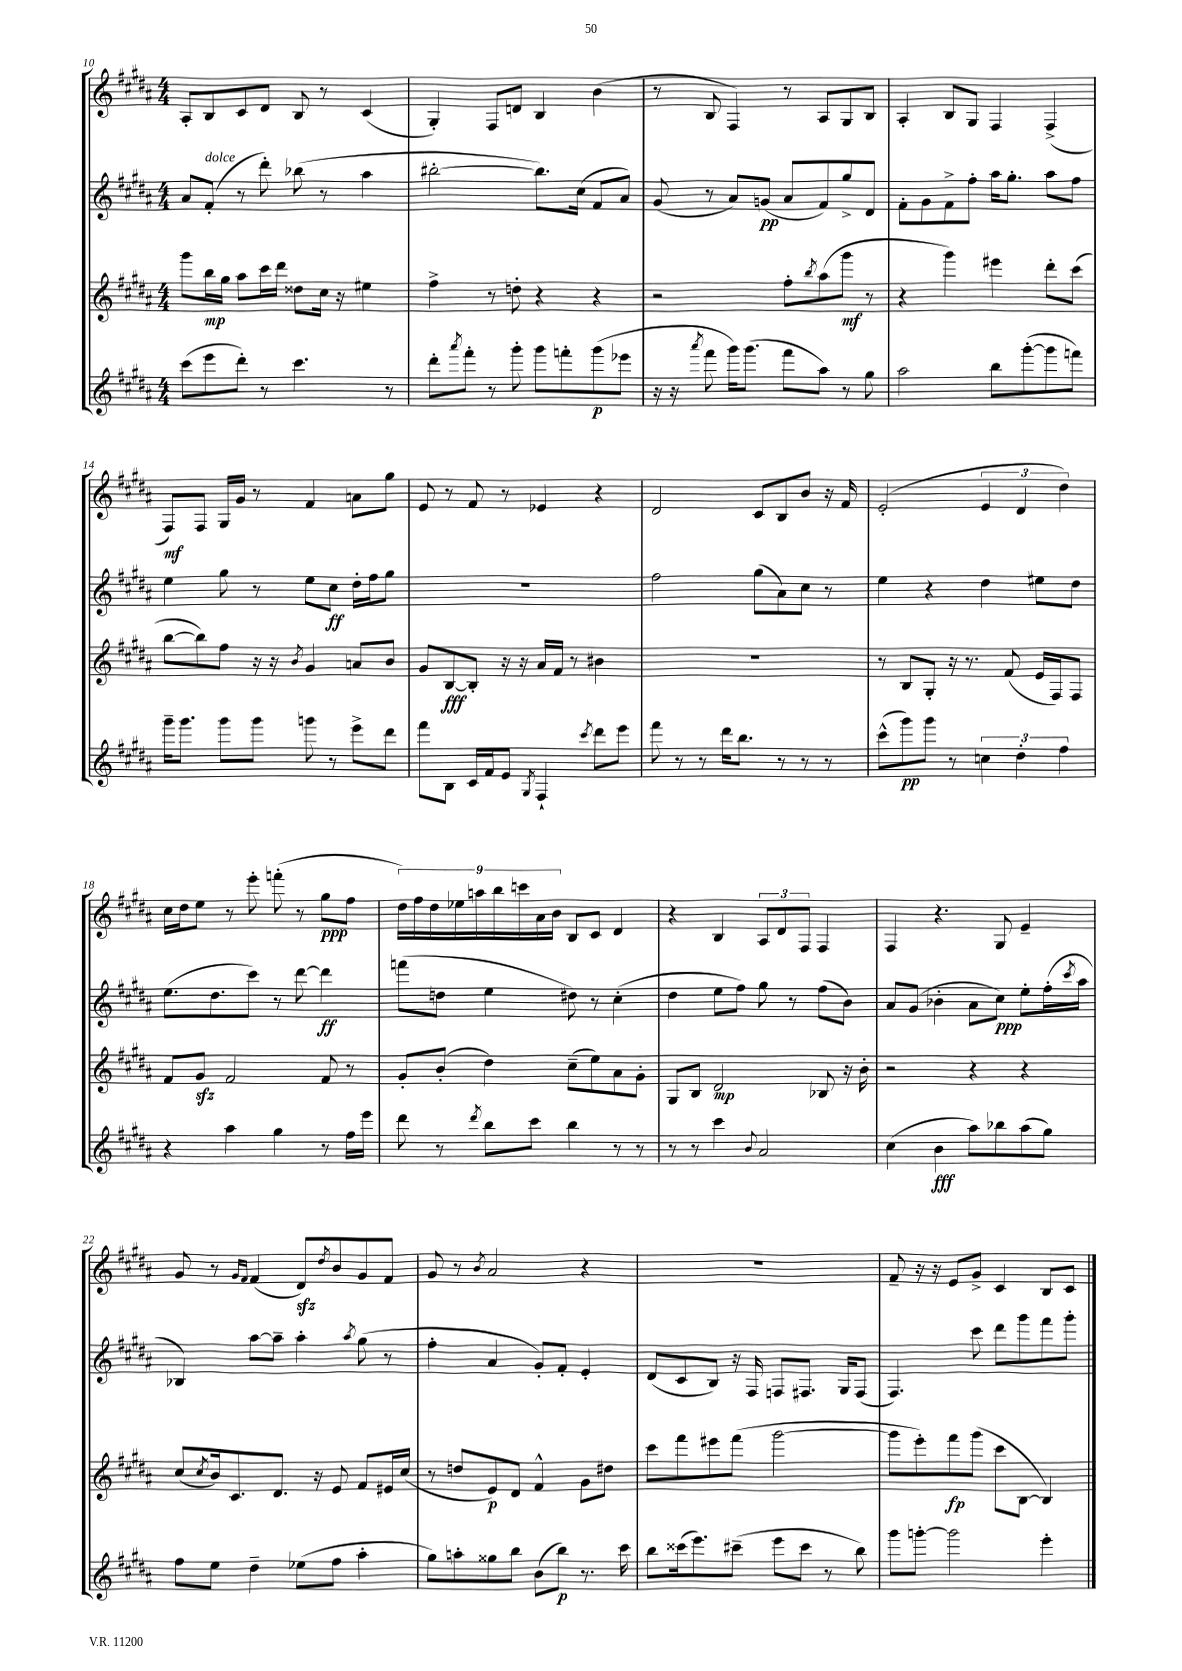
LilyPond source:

<<
\new StaffGroup <<
\new Staff = "s0" {
    \clef treble \key b \major \numericTimeSignature \time 4/4
    ais8-. b8 cis'8 dis'8 b8 r8 cis'4( |
    gis4-.) fis8 d'8 b4 b'4( |
    r8 b8 fis4) r8 ais8 gis8 b8 |
    ais4-. b8 gis8 fis4 fis4->( |
    fis8\mf) fis8 gis16 gis'16 r8 fis'4 a'8 gis''8 |
    e'8 r8 fis'8 r8 ees'4 r4 |
    dis'2 cis'8 b8 b'8 r16 fis'16 |
    e'2-.( \tuplet 3/2 { e'4 dis'4 dis''4) } |
    cis''16 dis''16 e''8 r8 e'''8-. f'''8-.( r8 gis''8\ppp fis''8 |
    \tuplet 9/8 { dis''16) fis''16 dis''16 ees''16 a''16 b''16 c'''16 ais'16 b'16 } b8 cis'8 dis'4 |
    r4 b4 \tuplet 3/2 { ais8 dis'8 fis8 } fis4 |
    fis4 r4. gis8 e'4-- |
    gis'8 r8 \grace { gis'16 fis'16 } fis'4( dis'8\sfz) \acciaccatura { dis''8 } b'8 gis'8 fis'8 |
    gis'8 r8 \acciaccatura { b'8 } ais'2 r4 |
    R1 |
    fis'8-- r16 r16 e'8 gis'8-> cis'4 b8 cis'8 \bar "|." |
}
\new Staff = "s1" {
    \clef treble \key b \major \numericTimeSignature \time 4/4
    ais'8 fis'8-.^\markup { \italic "dolce" }( r8 dis'''8-.) bes''8( r8 ais''4 |
    bis''2~-. bis''8.) cis''16( fis'8 ais'8) |
    gis'8( r8 ais'8) g'8\pp( ais'8 fis'8) gis''8-> dis'8 |
    fis'8-. gis'8 fis'8-> fis''8-. ais''16 gis''8.-. ais''8 fis''8 |
    e''4 gis''8 r8 e''8 cis''8\ff dis''16-. fis''16 gis''8 |
    R1 |
    fis''2 gis''8( ais'8) cis''8 r8 |
    e''4 r4 dis''4 eis''8 dis''8 |
    e''8.( dis''8. cis'''8) r8 dis'''8~ dis'''4\ff |
    f'''8( d''8 e''4 dis''8) r8 cis''4-.( |
    dis''4 e''8 fis''8) gis''8 r8 fis''8( b'8) |
    ais'8 gis'8( bes'4-. ais'8 cis''8\ppp) e''8-. fis''16-.( \acciaccatura { cis'''8 } ais''16 |
    bes4) ais''8~ ais''8-- ais''4-. \acciaccatura { ais''8 } gis''8( r8 |
    fis''4-. ais'4 gis'8-.) fis'8-. e'4-. |
    dis'8( cis'8 b8) r16 fis16 f8 fis8. gis16 fis8( |
    fis4.) cis'''8 dis'''8 gis'''8 fis'''8 gis'''8-. \bar "|." |
}
\new Staff = "s2" {
    \clef treble \key b \major \numericTimeSignature \time 4/4
    gis'''8 b''16\mp gis''16 ais''8 cis'''16 dis'''16 disis''8 cis''16 r16 eis''4 |
    fis''4-> r8 d''8-. r4 r4 |
    r2 fis''8-. \acciaccatura { b''8 } ais''8( gis'''8\mf r8 |
    r4 gis'''4) eis'''4 dis'''8-. cis'''8( |
    b''8~ b''8) fis''8 r16 r16 \acciaccatura { b'8 } gis'4 a'8 b'8 |
    gis'8 b8~\fff b8-. r16 r16 ais'16 fis'16 r8 bis'4 |
    R1 |
    r8 b8 gis8-. r16 r8. fis'8( e'16 fis16) fis8 |
    fis'8 gis'8\sfz fis'2 fis'8 r8 |
    gis'8-. b'8-.( dis''4) cis''8--( e''8) ais'8 gis'8-. |
    gis8 b8 dis'2\mp bes8 r16 b'16-. |
    r2 r4 r4 |
    cis''8( \acciaccatura { cis''8 } b'16) cis'8. dis'8. r16 e'8 fis'8 eis'16 cis''16( |
    r8 d''8 e'8\p) dis'8 fis'4-^ gis'8 dis''8 |
    cis'''8 fis'''8 eis'''8 fis'''8( gis'''2~ |
    gis'''8 e'''8-.) fis'''8\fp gis'''8( cis'''8 b8~ b4) \bar "|." |
}
\new Staff = "s3" {
    \clef treble \key b \major \numericTimeSignature \time 4/4
    cis'''8( e'''8 dis'''8-.) r8 cis'''4. r8 |
    dis'''8-. \acciaccatura { ais'''8 } fis'''8-. r8 gis'''8-. gis'''8 f'''8-. gis'''8\p( ees'''8 |
    r16 r16 \acciaccatura { ais'''8 } fis'''8 gis'''16) gis'''8.( fis'''8 ais''8) r8 gis''8 |
    ais''2 b''8 gis'''8~-.( gis'''8 f'''8) |
    gis'''16-- gis'''8. gis'''8 gis'''8 g'''8 r8 e'''8-> dis'''8 |
    fis'''8 b8 cis'16 fis'16 e'8 \acciaccatura { gis8 } fis4-! \acciaccatura { cis'''8 } dis'''8 e'''8 |
    fis'''8 r8 r8 dis'''16 b''8. r8 r8 r8 |
    cis'''8-^( gis'''8\pp) gis'''8 r8 \tuplet 3/2 { c''4 dis''4-. fis''4 } |
    r4 ais''4 gis''4 r8 fis''16 e'''16 |
    dis'''8 r8 \acciaccatura { dis'''8 } b''8 cis'''8 b''4 r8 r8 |
    r8 r8 cis'''4 \appoggiatura { b'8 } ais'2 |
    cis''4( b'4\fff ais''8) bes''8 ais''8( gis''8) |
    fis''8 e''8 dis''4-- ees''8( fis''8 ais''4-. |
    gis''8) a''8-. gisis''8 b''8 b'8( b''8\p) r8. cis'''16 |
    b''8 cisis'''16( e'''8.) cis'''8--( e'''8 cis'''8 r8 b''8) |
    gis'''8 g'''8~-. g'''2 e'''4-. \bar "|." |
}
>>
>>
\layout { \context { \Score currentBarNumber = #10 } }
